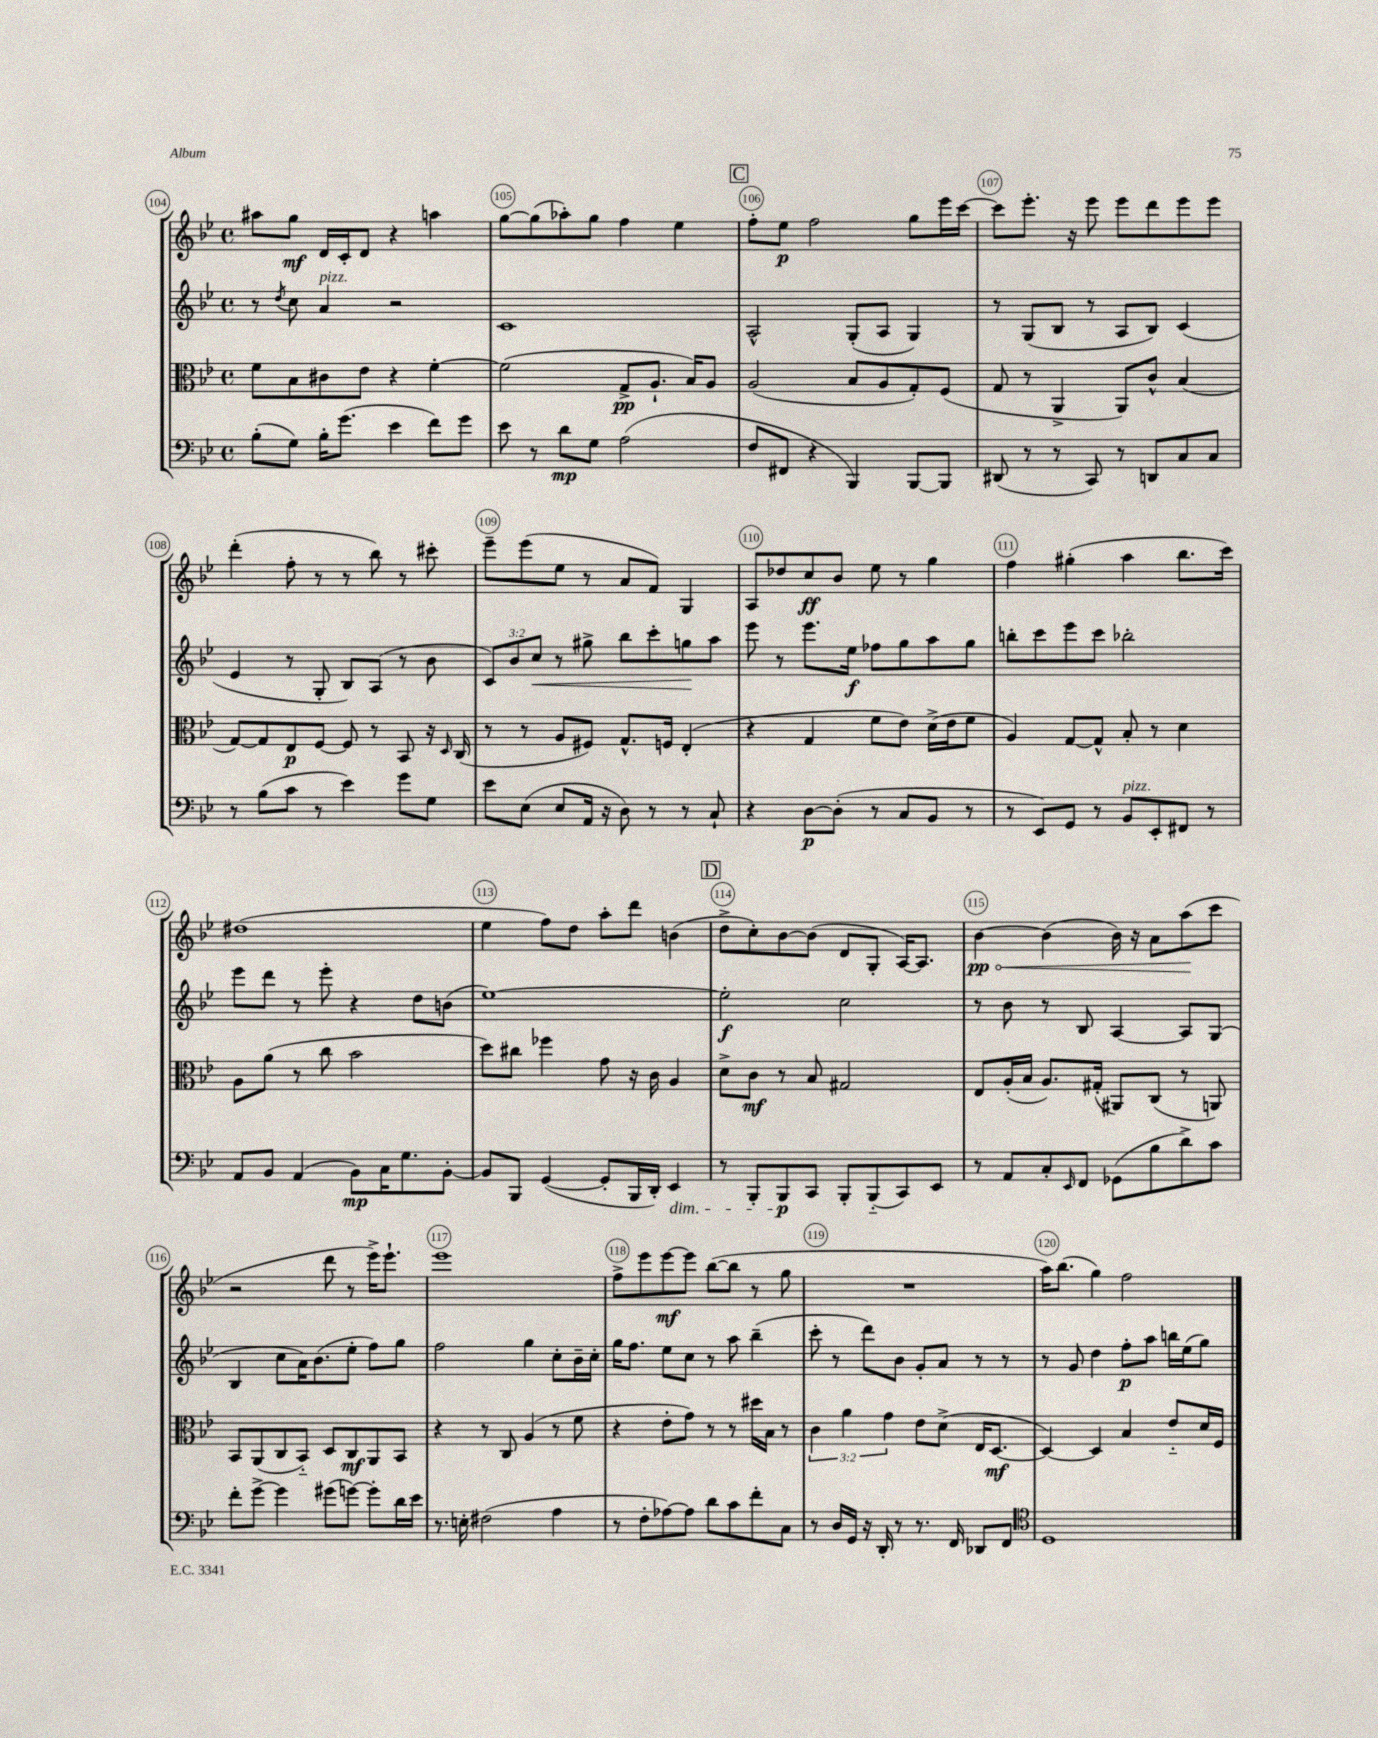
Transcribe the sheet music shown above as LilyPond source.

<<
\new StaffGroup <<
\new Staff = "s0" {
    \clef treble \key bes \major \defaultTimeSignature \time 4/4
    ais''8 g''8\mf d'16 c'16-. d'8 r4 a''4 |
    g''8~ g''8( aes''8-.) g''8 f''4 ees''4 |
    \mark \markup { \box "C" } f''8-. ees''8\p f''2 g''8 ees'''16 c'''16~ |
    c'''8 ees'''8.-. r16 ees'''8 ees'''8 d'''8 ees'''8 ees'''8 |
    d'''4-.( f''8-. r8 r8 bes''8) r8 cis'''8-. |
    ees'''8-- ees'''8( ees''8 r8 a'8 f'8) g4 |
    a8 des''8 c''8\ff bes'8 ees''8 r8 g''4 |
    f''4 gis''4-.( a''4 bes''8. c'''16) |
    dis''1( |
    ees''4 f''8) d''8 a''8-. d'''8 b'4( |
    \mark \markup { \box "D" } d''8-> c''8-.) bes'8~ bes'8( d'8 g8-. a16~) a8. |
    \once \override Hairpin.circled-tip = ##t bes'4~\pp\< bes'4( bes'16) r16 a'8 a''8\!( c'''8 |
    r2 d'''8 r8 ees'''16->) ees'''8.-! |
    ees'''1 |
    f''8-> ees'''8 ees'''8~\mf ees'''8 bes''8~( bes''8 r8 g''8 |
    R1 |
    a''16) bes''8.( g''4) f''2 \bar "|." |
}
\new Staff = "s1" {
    \clef treble \key bes \major \defaultTimeSignature \time 4/4 \override Staff.TupletNumber.text = #tuplet-number::calc-fraction-text
    r8 \acciaccatura { d''8 } c''8 a'4^\markup { \italic "pizz." } r2 |
    c'1 |
    \mark \markup { \box "C" } a2-^ g8-.( a8 g4) |
    r8 g8( bes8 r8 a8 bes8) c'4( |
    ees'4 r8 g8-. bes8) a8( r8 bes'8 |
    \tuplet 3/2 { c'8) bes'8 c''8\< } r8 gis''8-> bes''8 c'''8-. g''8\! a''8 |
    ees'''8 r8 ees'''8. ees''16\f fes''8 g''8 a''8 g''8 |
    b''8-. c'''8 ees'''8 c'''8 bes''2-. |
    ees'''8 d'''8 r8 ees'''8-. r4 d''8 b'8( |
    ees''1~) |
    \mark \markup { \box "D" } ees''2-.\f c''2 |
    r8 bes'8 r8 bes8 a4~ a8 g8( |
    bes4 c''8 a'16) bes'8.( ees''8-. f''8) g''8 |
    f''2 g''4 c''8-. bes'16-- c''16-. |
    g''16 f''8. ees''8 c''8 r8 a''8 bes''4--( |
    c'''8-. r8 d'''8) bes'8 g'8-. a'8 r8 r8 |
    r8 g'8 d''4 f''8-.\p a''8 b''16 ees''16( g''8) \bar "|." |
}
\new Staff = "s2" {
    \clef alto \key bes \major \defaultTimeSignature \time 4/4 \override Staff.TupletNumber.text = #tuplet-number::calc-fraction-text
    f'8 bes8 cis'8 ees'8 r4 f'4~-. |
    f'2( g8->\pp a8.-! bes16) a8 |
    \mark \markup { \box "C" } a2( bes8 a8 g8-.) f8( |
    g8 r8 a,4-> a,8) c'8-^ bes4( |
    g8~) g8 ees8\p f8~ f8 r8 bes,8 r16 \grace { d16 } c16( |
    r8 r8 a8 fis8) g8.-^ f16 ees4-.( |
    r4 g4 f'8 ees'8) d'16->( ees'16 f'8 |
    a4) g8~ g8-^ bes8-. r8 d'4 |
    a8 a'8( r8 c''8 bes'2 |
    d''8) cis''8 fes''4 g'8 r16 c'16 a4 |
    \mark \markup { \box "D" } d'8-> c'8\mf r8 bes8 gis2 |
    ees8 a16-.( bes16 a8.) gis16-.( ais,8) c8( r8 a,8) |
    bes,8 a,8( c8 bes,8-_) d8 c8\mf a,8 bes,8 |
    r4 r8 c8 a4( r8 f'8 |
    r4 ees'8-. g'8) r8 r8 dis''16 bes16 r8 |
    \tuplet 3/2 { c'4 a'4 g'4 } ees'8 d'8->( ees16 d8.~\mf |
    d4~) d4 bes4 ees'8-_ d'16 f16 \bar "|." |
}
\new Staff = "s3" {
    \clef bass \key bes \major \defaultTimeSignature \time 4/4
    bes8-.( g8) bes16-. g'8.( ees'4 f'8) g'8 |
    ees'8 r8 d'8\mp g8 a2( |
    \mark \markup { \box "C" } f8 fis,8 r4 bes,,4) bes,,8~ bes,,8 |
    dis,8( r8 r8 c,8) r8 d,8 c8 c8 |
    r8 bes8( c'8 r8 ees'4) g'8 g8 |
    ees'8 ees8( ees8 a,16 r16 d8) r8 r8 c8-! |
    r4 d8~\p d8-.( r8 c8 bes,8 r8 |
    r8 ees,8) g,8 r8 bes,8^\markup { \italic "pizz." } ees,8-. fis,8 r8 |
    a,8 bes,8 a,4( bes,8\mp) c16 g8. bes,8~-. |
    bes,8 bes,,8 g,4~( g,8-. bes,,16 d,16-.) ees,4\dim |
    \mark \markup { \box "D" } r8 bes,,8-. bes,,8\p\! c,8 bes,,8-. bes,,8-_( c,8) ees,8 |
    r8 a,8 c8-. \grace { ees,16 } f,8 ges,8( bes8 d'8->) c'8 |
    f'8-. g'8~-> g'4 gis'8( g'8~) g'8-. d'16 ees'16 |
    r8. e16-. fis2( a4 |
    r8 f8-. aes8~) aes8 d'8 c'8 f'8-. c8 |
    r8 d16 g,16 r16 d,16-. r8 r8. f,16 des,8 f,8 |
    \clef tenor d1 \bar "|." |
}
>>
>>
\layout { \context { \Score currentBarNumber = #104 \override BarNumber.break-visibility = ##(#f #t #t) barNumberVisibility = #all-bar-numbers-visible \override BarNumber.stencil = #(make-stencil-circler 0.1 0.3 ly:text-interface::print) } }
